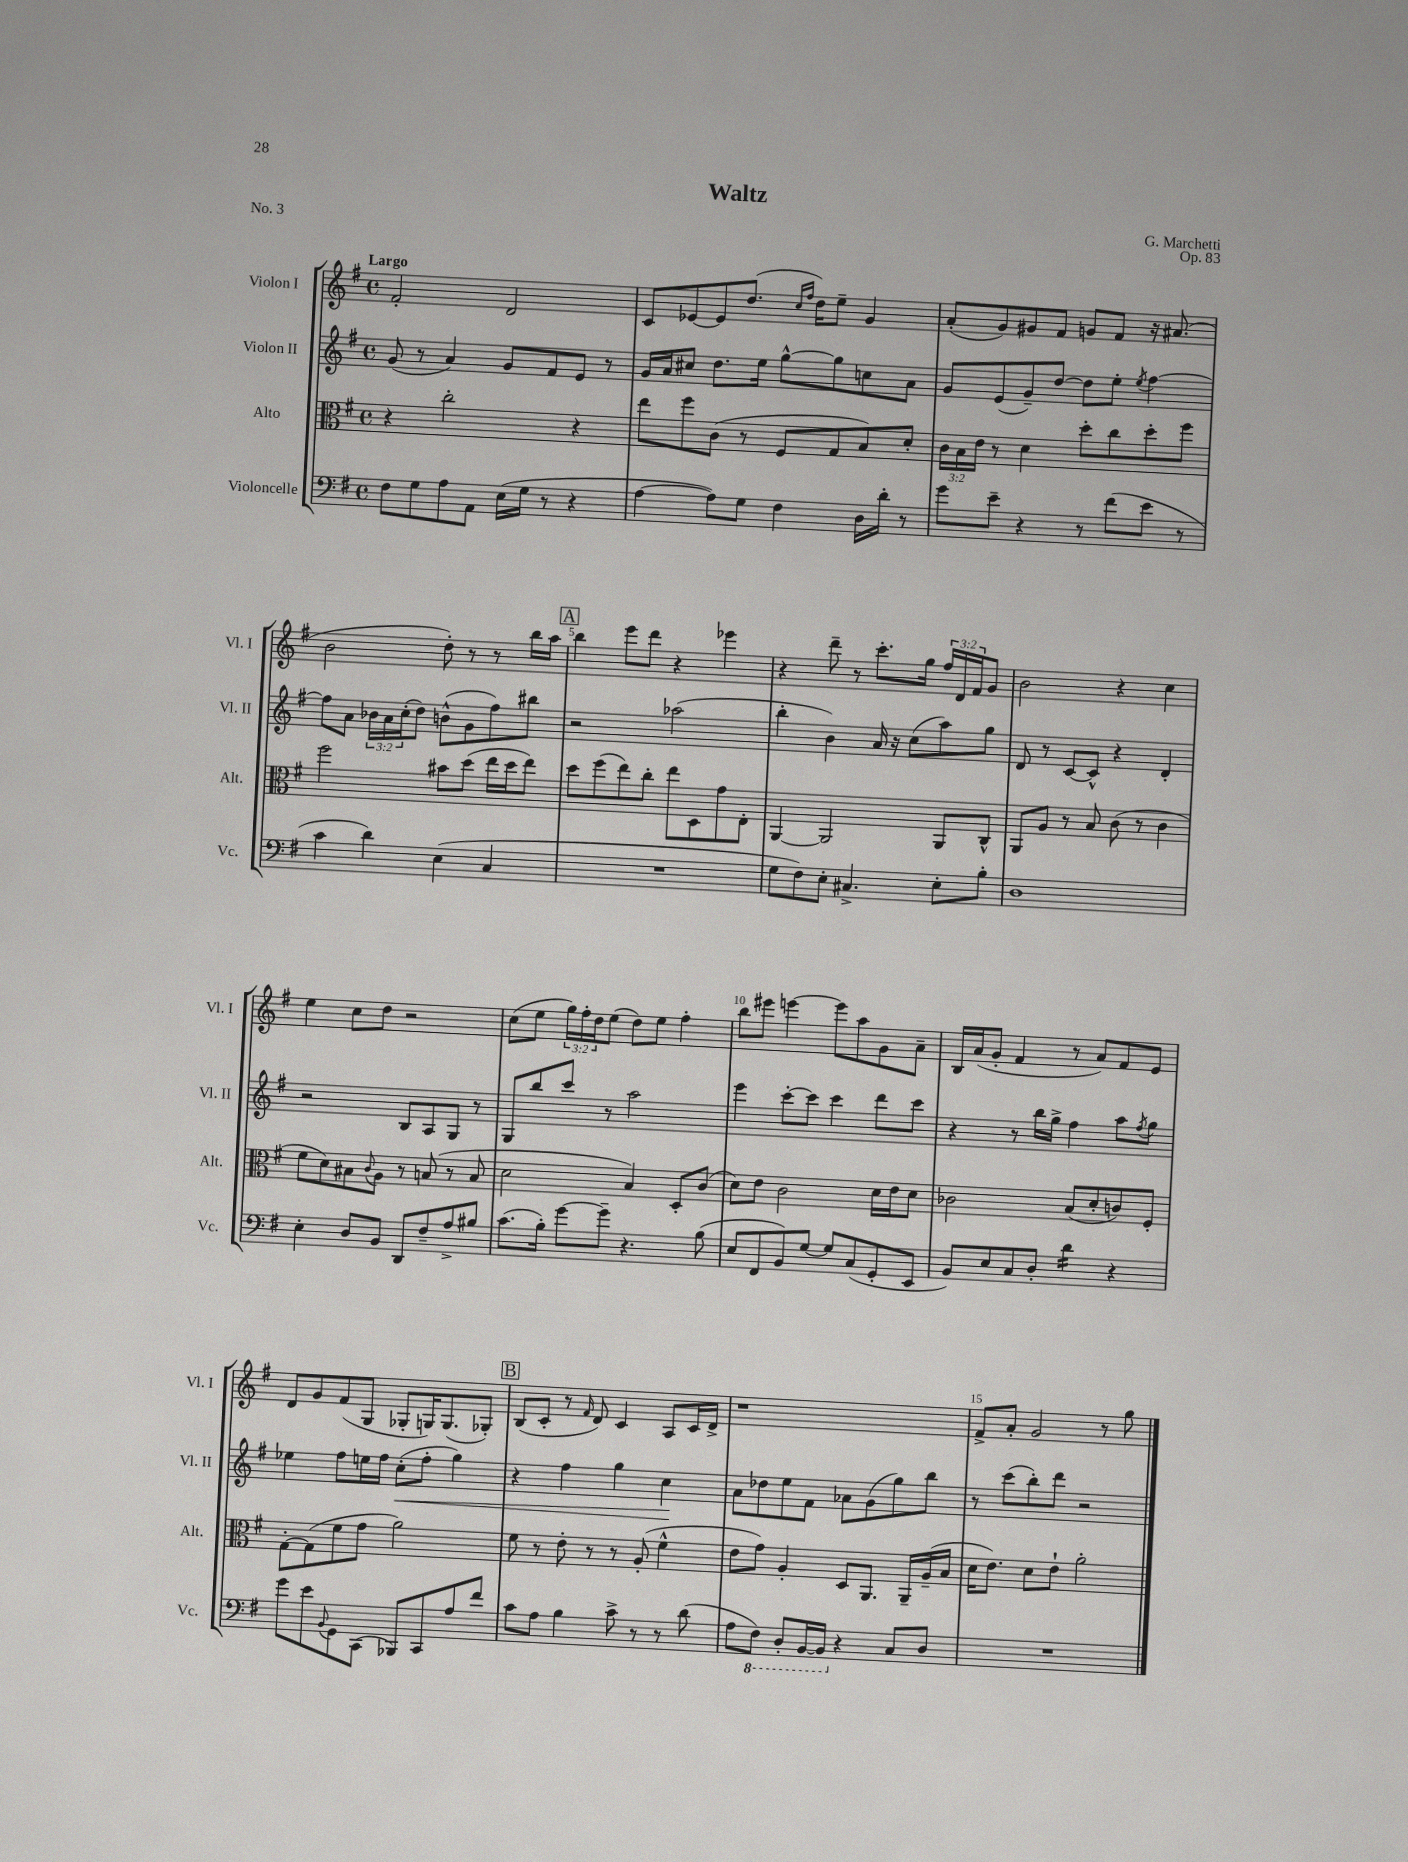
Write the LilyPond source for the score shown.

\header { title = "Waltz" composer = "G. Marchetti" opus = "Op. 83" piece = "No. 3" }
<<
\new StaffGroup <<
\new Staff = "s0" \with { instrumentName = "Violon I" shortInstrumentName = "Vl. I" } {
    \clef treble \key g \major \defaultTimeSignature \time 4/4 \override Staff.TupletNumber.text = #tuplet-number::calc-fraction-text \tempo "Largo"
    fis'2-. d'2 |
    c'8 ees'8~ ees'8 d''8.( \grace { c''16 fis''16 } d''16) e''8-- g'4 |
    a'8-.( g'8) gis'8 fis'8 g'8 fis'8 r16 ais'8.( |
    b'2 d''8-.) r8 r8 b''16 a''16 |
    \mark \markup { \box "A" } b''4 e'''8 d'''8 r4 ees'''4 |
    r4 d'''8-- r8 c'''8.-. g''16 \tuplet 3/2 { fis''16 d'16 fis'16 } g'8 |
    b'2 r4 c''4 |
    e''4 c''8 d''8 r2 |
    c''8( e''8 \tuplet 3/2 { g''16) fis''16-. d''16 } e''8( d''8) e''8 fis''4-. |
    b''8 eis'''8 e'''4~ e'''8 a''8 g'8 a'8-- |
    b16 a'16( g'8-. fis'4 r8 a'8) fis'8 e'8 |
    d'8 g'8 fis'8( g8 ges8-. g16) g8.( ges8-.) |
    \mark \markup { \box "B" } b8( c'8-. r8 \grace { fis'16 } d'8) c'4 a8 c'16 d'16-> |
    r1 |
    fis'8-> a'8-. g'2 r8 g''8 \bar "|." |
}
\new Staff = "s1" \with { instrumentName = "Violon II" shortInstrumentName = "Vl. II" } {
    \clef treble \key g \major \defaultTimeSignature \time 4/4 \override Staff.TupletNumber.text = #tuplet-number::calc-fraction-text
    g'8( r8 a'4) g'8 fis'8 e'8 r8 |
    g'16 a'16 cis''8 d''8. e''16 g''8~-^ g''8 c''8 a'8 |
    g'8 e'8( g'8--) d''8~ d''8 e''8-. \acciaccatura { e''8 } fis''4~ |
    fis''8 a'8 \tuplet 3/2 { bes'16 a'16 c''16-.( } d''8) b'8-^( g'8 fis''8) bis''8 |
    \mark \markup { \box "A" } r2 aes''2( |
    b''4-. b'4) a'16 r16 c''8( a''8) g''8 |
    d'8 r8 c'8~ c'8-^ r4 d'4-. |
    r2 b8 a8 g8 r8 |
    g8 b''8 c'''8 r8 a''2 |
    e'''4 c'''8~-. c'''8 c'''4 d'''8 c'''8 |
    r4 r8 b''16 g''16-> fis''4 a''8 \acciaccatura { fis''8 } g''8 |
    ees''4 fis''8 e''16 fis''16 c''8-.\<( fis''8-. g''4) |
    \mark \markup { \box "B" } r4 fis''4 g''4 c''4\! |
    a'8 des''8 e''8 fis'8 aes'8 g'8( g''8) b''8 |
    r8 c'''8( b''8-.) d'''8 r2 \bar "|." |
}
\new Staff = "s2" \with { instrumentName = "Alto" shortInstrumentName = "Alt." } {
    \clef alto \key g \major \defaultTimeSignature \time 4/4 \override Staff.TupletNumber.text = #tuplet-number::calc-fraction-text
    r4 c''2-. r4 |
    e''8 fis''8 c'8( r8 fis8 g8 b8) d'8-. |
    \tuplet 3/2 { c'16 b16 e'16 } r8 d'4 d''8-. c''8 d''8-. fis''8 |
    fis''2 bis'8 d''8( e''16 d''16 e''8) |
    \mark \markup { \box "A" } d''8 fis''8( e''8) c''8-. e''8 d8 g'8 e8-. |
    a,4~ a,2 a,8 c8-^ |
    a,8 a8 r8 b8 c'8( r8 c'4 |
    fis'8 d'8) bis8 \appoggiatura { c'8 } a8 r8 b8( r8 b8 |
    d'2 b4) d8-. c'8( |
    d'8) e'8 c'2 d'16 e'16 d'8 |
    ces'2 b8( d'8-. c'8) fis8-. |
    g8~-. g8( fis'8 g'8 a'2) |
    \mark \markup { \box "B" } fis'8 r8 e'8-. r8 r8 a8-.( fis'4-^ |
    e'8 g'8) a4-. d8 a,8. a,16-- a16--( b16 |
    d'16 e'8.) d'8 e'8-! a'2-. \bar "|." |
}
\new Staff = "s3" \with { instrumentName = "Violoncelle" shortInstrumentName = "Vc." } {
    \clef bass \key g \major \defaultTimeSignature \time 4/4
    fis8 g8 a8 a,8 e16( g16 r8 r4 |
    a4~ a8) g8 fis4 d16 d'16-. r8 |
    g'8 e'8-- r4 r8 fis'8( e'8 r8 |
    c'4 d'4) e4( c4 |
    \mark \markup { \box "A" } R1 |
    g8 fis8) e8-. cis4.-> e8-. b8-. |
    d1 |
    e4-. d8 b,8 d,8 fis8-- a8-> bis8 |
    c'8.( b16-.) g'8~ g'8-- r4. b8( |
    e8 fis,8 b,8) g8~ g8 c8( g,8-. e,8 |
    b,8) e8 c8 d8-. d'4:16 r4 |
    g'8 e'8 \appoggiatura { b,8 } g,8 c,8( bes,,8) c,8 a8 fis'8 |
    \mark \markup { \box "B" } c'8 a8 b4 c'8-> r8 r8 d'8( |
    a8 \ottava #-1 fis,8) d,8-. b,,16~ b,,16 \ottava #0 r4 c8 d8 |
    R1 \bar "|." |
}
>>
>>
\layout { \context { \Score \override BarNumber.break-visibility = ##(#f #t #t) barNumberVisibility = #(every-nth-bar-number-visible 5) } }
